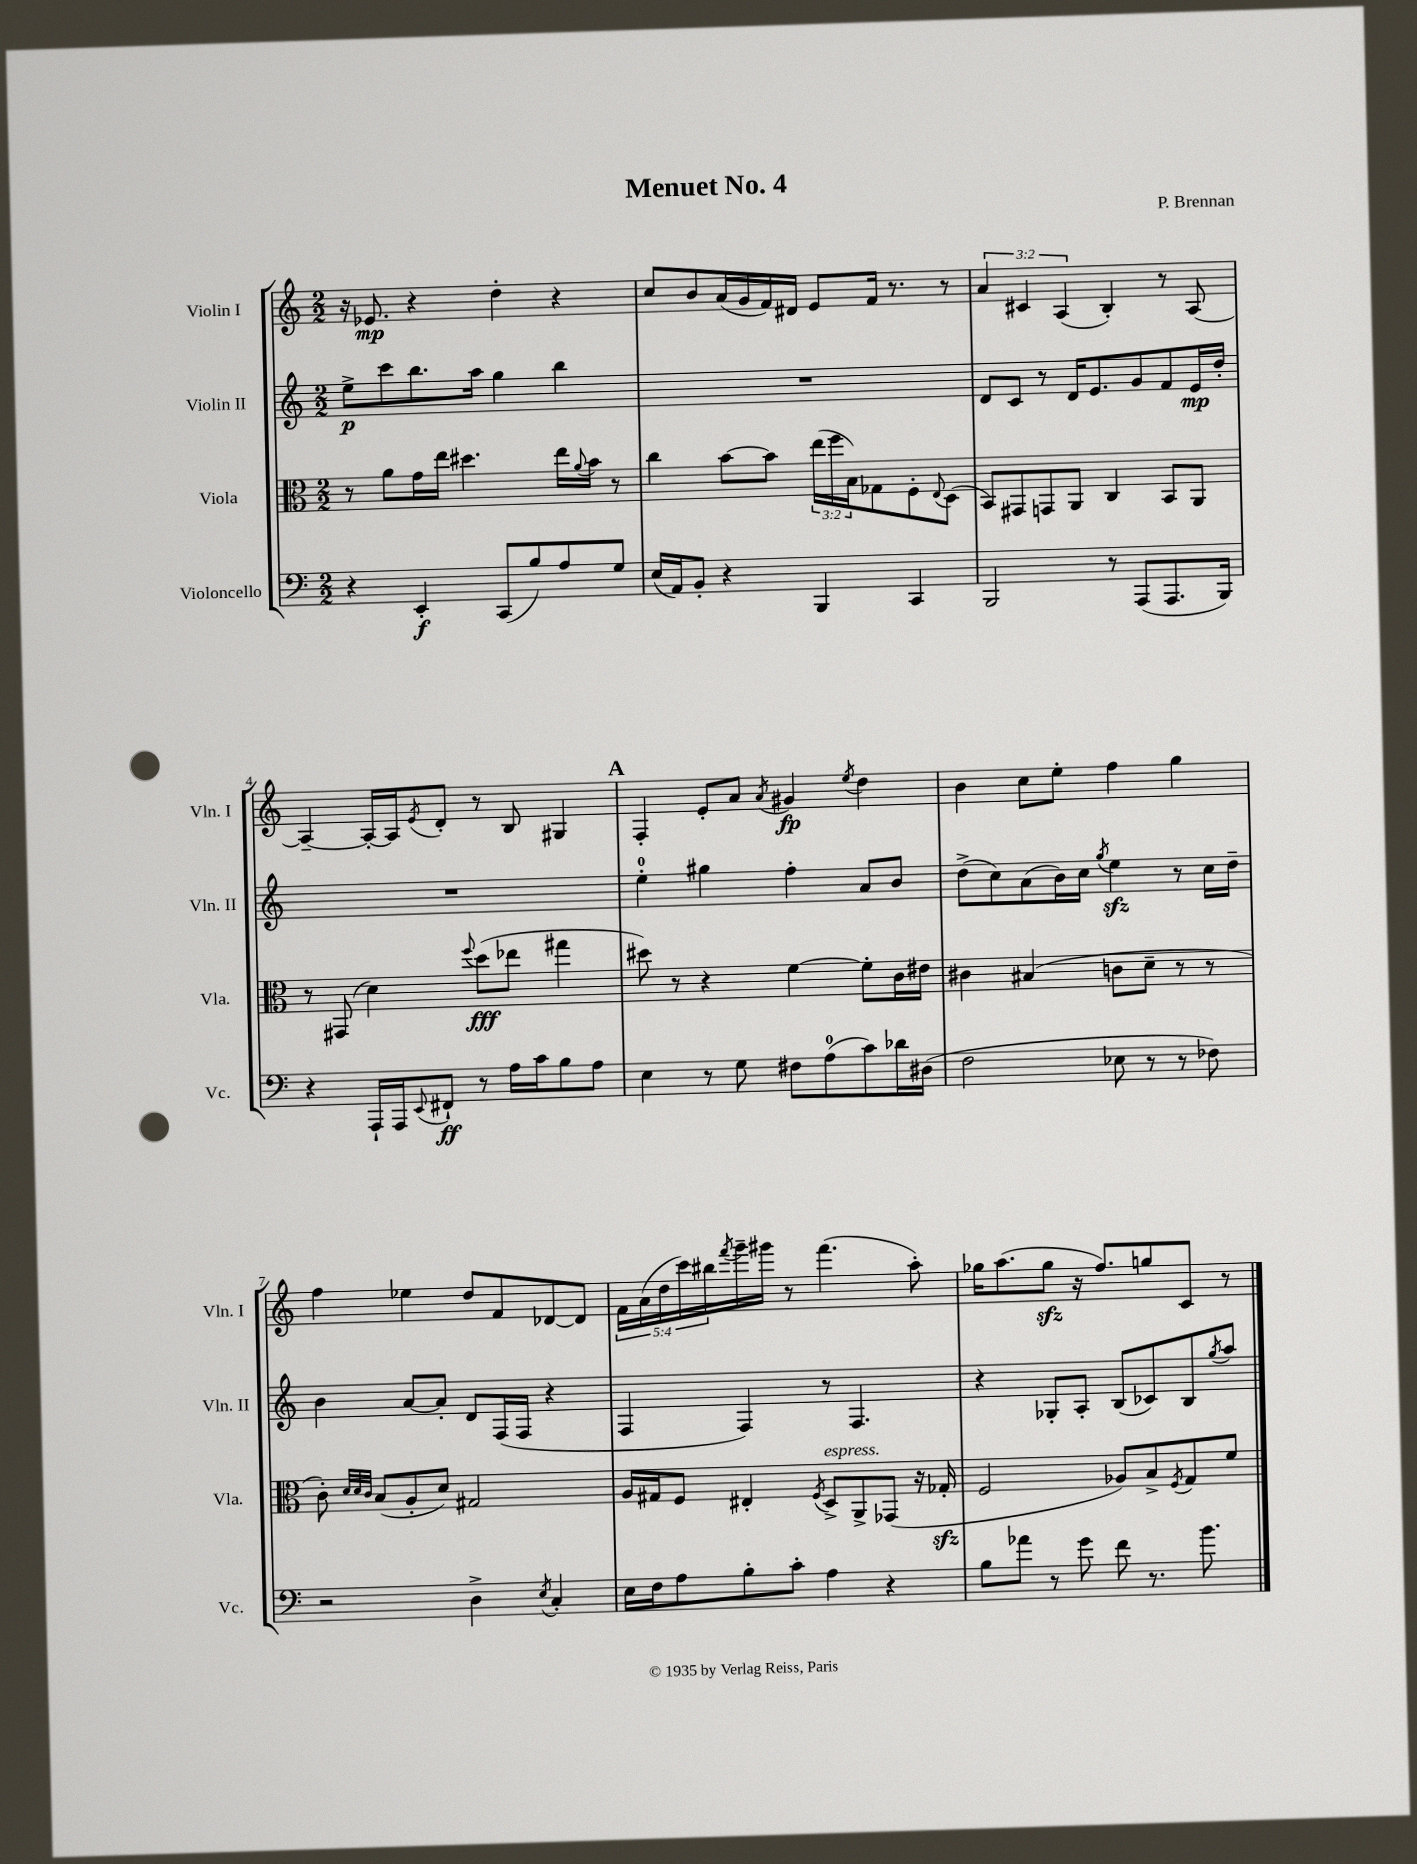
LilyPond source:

\header { title = "Menuet No. 4" composer = "P. Brennan" }
<<
\new StaffGroup <<
\new Staff = "s0" \with { instrumentName = "Violin I" shortInstrumentName = "Vln. I" } {
    \clef treble \key c \major \numericTimeSignature \time 2/2 \override Staff.TupletNumber.text = #tuplet-number::calc-fraction-text
    r16 ees'8.\mp r4 d''4-. r4 |
    c''8 b'8 a'16( g'16 f'16) dis'16 e'8 f'16 r8. r8 |
    \tuplet 3/2 { a'4 cis'4 a4( } b4-.) r8 a8~ |
    a4~-- a16~-. a16 \acciaccatura { e'8 } d'8-. r8 b8 gis4 |
    \mark \markup { \bold "A" } f4-. e'8-. a'8 \acciaccatura { a'8 } gis'4\fp \acciaccatura { e''8 } d''4 |
    b'4 c''8 e''8-. f''4 g''4 |
    f''4 ees''4 d''8 f'8 des'8~ des'8 |
    \tuplet 5/4 { f'16 a'16( d''16 c'''16) bis''16 } \acciaccatura { f'''8 } g'''16-- gis'''16 r8 f'''4.( a''8-.) |
    ges''16 a''8.( ges''8\sfz r16 f''8.) g''8 c'8 r8 \bar "|." |
}
\new Staff = "s1" \with { instrumentName = "Violin II" shortInstrumentName = "Vln. II" } {
    \clef treble \key c \major \numericTimeSignature \time 2/2
    e''8->\p c'''8 b''8. a''16 g''4 b''4 |
    R1 |
    d'8 c'8 r8 d'16 e'8. g'8 f'8 e'16\mp d''16-. |
    R1 |
    \mark \markup { \bold "A" } e''4-0-. gis''4 f''4-. a'8 b'8 |
    d''8->( c''8) a'8( b'16) c''16 \acciaccatura { g''8 } e''4\sfz r8 c''16 d''16-- |
    b'4 a'8~ a'8-. d'8 f16( f16 r4 |
    f4 f4) r8 f4. |
    r4 ges8-. a8-. b8( ces'8) b8 \acciaccatura { g''8 } a''8 \bar "|." |
}
\new Staff = "s2" \with { instrumentName = "Viola" shortInstrumentName = "Vla." } {
    \clef alto \key c \major \numericTimeSignature \time 2/2 \override Staff.TupletNumber.text = #tuplet-number::calc-fraction-text
    r8 a'8 g'16 e''16 dis''4. e''16 \appoggiatura { a'8 } b'16 r8 |
    c''4 b'8~ b'8 \tuplet 3/2 { e''16( f''16 b16) } ges8 f8-. \appoggiatura { e8 } d8( |
    b,8) gis,8 g,8 a,8 c4 b,8 a,8 |
    r8 gis,8( d'4) \appoggiatura { f''8 } d''8\fff( ees''8 gis''4 |
    \mark \markup { \bold "A" } dis''8) r8 r4 f'4~ f'8-. c'16 eis'16 |
    cis'4 bis4( c'8 d'8-- r8 r8 |
    c'8-.) \grace { d'32 d'32 c'32 } b8( a8-. d'8) gis2 |
    a16 gis16 f8 eis4-. \acciaccatura { f8 } d8->^\markup { \italic "espress." } a,8-> ges,8( r16 ges16-.\sfz |
    f2 aes8) b8-> \acciaccatura { f8 } g8 f'8 \bar "|." |
}
\new Staff = "s3" \with { instrumentName = "Violoncello" shortInstrumentName = "Vc." } {
    \clef bass \key c \major \numericTimeSignature \time 2/2
    r4 e,4-.\f c,8( b8) a8 g8 |
    e16( a,16) b,8-. r4 b,,4 c,4 |
    b,,2 r8 a,,8( a,,8. b,,16) |
    r4 a,,16-! a,,16 \appoggiatura { e,8 } fis,8-!\ff r8 a16 c'16 b8 a8 |
    \mark \markup { \bold "A" } e4 r8 g8 fis8 a8-0( c'8) des'16 dis16( |
    f2 ees8 r8 r8 fes8) |
    r2 d4-> \acciaccatura { e8 } c4-. |
    e16 f16 a8 b8-. c'8-. a4 r4 |
    b8 aes'8 r8 g'8 f'8 r8. b'8. \bar "|." |
}
>>
>>
